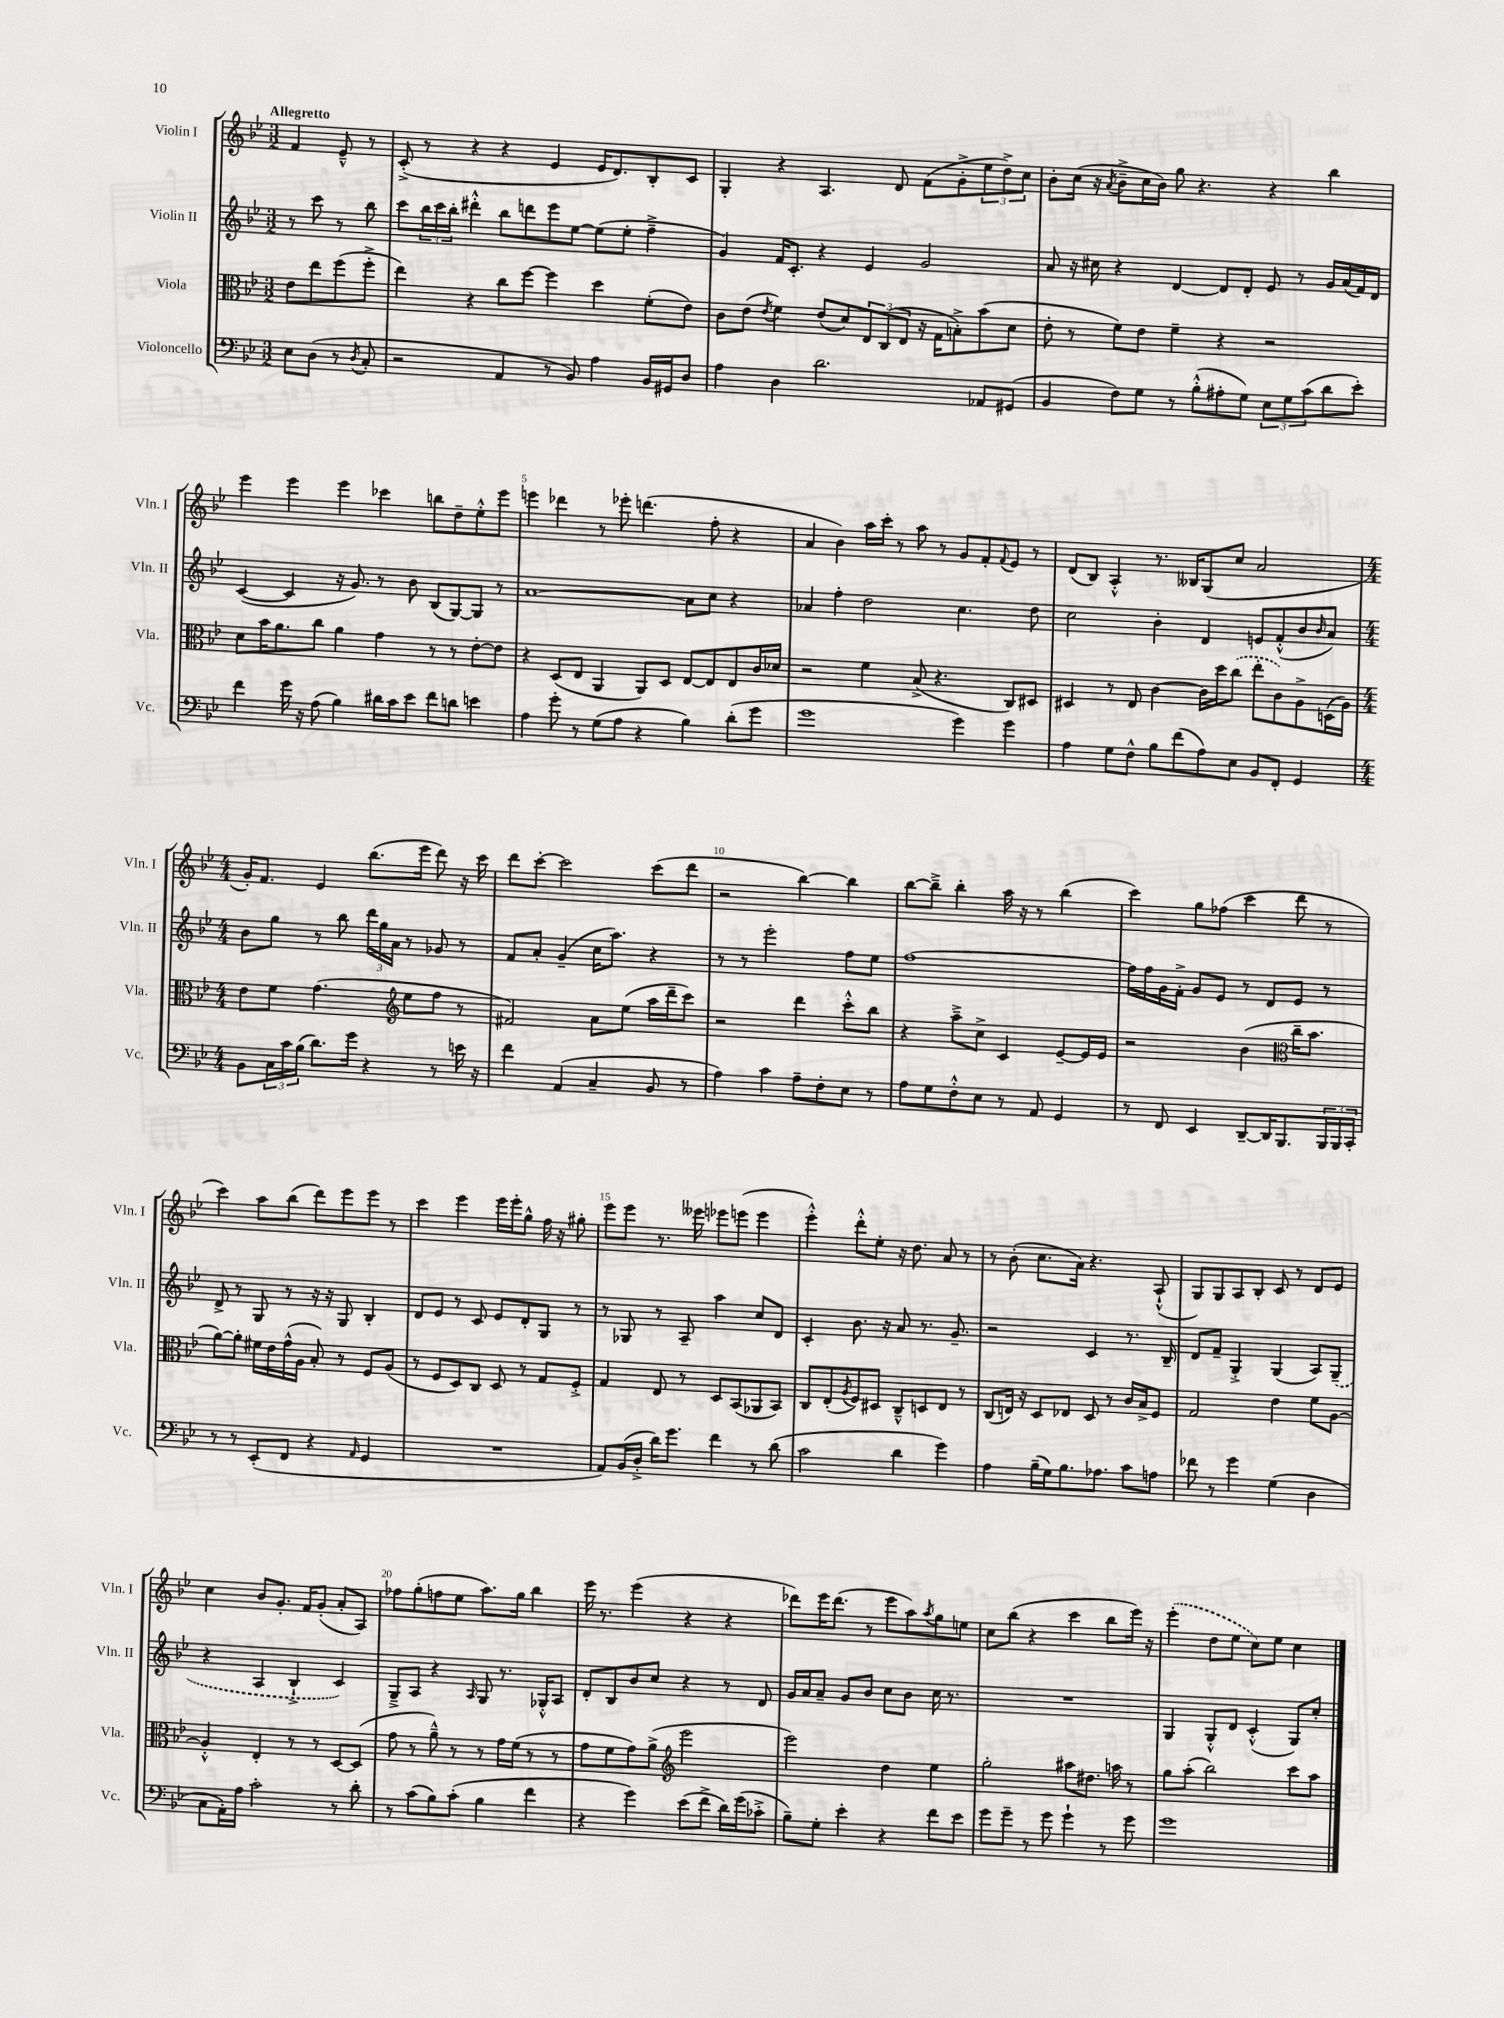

**kern	**kern	**kern	**kern
*staff4	*staff3	*staff2	*staff1
*clefF4	*clefC3	*clefG2	*clefG2
*k[b-e-]	*k[b-e-]	*k[b-e-]	*k[b-e-]
*M3/2	*M3/2	*M3/2	*M3/2
8E-\L	8e-\L	8r	4f/
(8D\J	8ee-\	8ccc\	.
8r	(8ff\	8r	8e-~^^/
8qD/	.	.	.
8C'/	8ff'^\J	8bb-\	8r
=	=	=	=
2r	4ee-\)	8ccc\L	(8c'^/
.	.	24bb-\L	8r
.	.	24ccc\	.
.	.	24bb-'\JJ	.
.	4r	4ddd#'^^\	4r
4AA/	8cc\L	8bb-\L	4r
.	[8ff\J	8ddd\	.
8r	4ff\]	8eee-\	4e-/
8BB-/)	.	[8ee-\J	.
4A\	4dd\	(8ee-\]L	16e-/LK
.	.	.	8.d/)
.	.	8ee-'\J	.
16BB-/LL	(8f'\L	4ff~^\	8B-'/
16GG#/J	.	.	.
8D/J	8e-\J)	.	8c/J
=	=	=	=
4A\	8c\L	4g/)	4G'/
.	(8e-\J	.	.
.	8qe-/	.	.
4D\	4f\)	16f/LK	4r
.	.	8.c'/J	.
2.d\	(8e-/L	4r	4.A/
.	8d/)	.	.
.	12E-/	4e-/	.
.	(12C/	.	.
.	.	.	8d/
.	12E-/J	.	.
.	16r	2g/	(8f\L
.	16G\LK	.	.
.	8B'^\)	.	8g'^\
8AA-/L	(8b-\	.	12ee-\
.	.	.	12dd^\)
(8GG#/J	8d\J	.	.
.	.	.	12cc\J
=	=	=	=
4BB-/	8e-'\	8a/	8b-'\L
.	8r	16r	(16cc\Jk
.	.	16cc#\	16r
.	.	.	8qa/
8F\L)	8f\L)	4r	8b-~^\L
8G\J	8e-\J	.	16cc\L
.	.	.	16b-\JJ)
8r	4f~\	[4d/	8gg\
(8B-'^^\L	.	.	4.r
8A#'\	4r	8d/]L	.
8G\J)	.	8d'/J	.
12E-\L	2r	8e-/	4r
12G\	.	.	.
.	.	8r	.
(12c\	.	.	.
8d\	.	16g/LL	4bb-\
.	.	(16a/	.
8e-'\J)	.	16f/)	.
.	.	16d/JJ	.
=	=	=	=
4f\	8d\L	([4c/	4eee-\
.	16b-\K	.	.
.	8.a\	.	.
16g\	.	4c/]	4eee-\
16r	.	.	.
(8A\	8cc\J	.	.
4B-\)	4a\	16r	4eee-\
.	.	8.g/)	.
16d#\LL	4g\	8r	4ccc-\
16c\J	.	.	.
8e-\J	.	8b-\	.
8f\L	8r	(8B-/L	8bb\L
8d\J	8r	[8G/)	8dd~\
4e\	[8e-'\L	8G/]J	8ee-'^^\
.	8e-\]J	8r	8eee-\J
=	=	=	=
4A\	4r	[1a	4eee\
8g'\	(8D/L	.	4ddd-\
8r	8E-/J	.	.
(8G\L	4AA/	.	8r
8A\J	.	.	8eee-'\
4r	8AA/L)	.	(4.ddd\
.	8D/J	.	.
4B-\)	[8E-/L	8a\]L	.
.	8E-/]	8cc\J	8ff'\
(8d'\L	8E-/	4r	4r
8g\J	16c/L	.	.
.	16d-/JJ	.	.
=	=	=	=
1g	2r	4a-/	4a/
.	.	4ff'\	4b-\)
.	4f\	2dd\	16aa\LL
.	.	.	16ccc'\JJ
.	.	.	8r
.	(8B-^/	.	8aa\
.	4.r	.	8r
4g\)	.	4.cc\	8g/L
.	.	.	8f'/
.	.	.	8qqf/
4g\	8C/L)	.	8e-/J
.	8D#/J	8dd\	8r
=	=	=	=
4A\	4D#/	2cc\	(8d/L
.	.	.	8B-/J)
8G\L	8r	.	4A'^^/
8F^^\J	8E-/	.	.
8B-\L	[4c\	4b-'\	8.r
(8f\	.	.	.
.	.	.	16B--/LK
8A\)	16c\]LL	4d/	(8G/
.	16dd\J	.	.
8E-\J	(8cc\J	.	8cc/J
8BB-/L	8ee-'\L	8e/L	2a/
8FF'/J	8c\)	(8f'^^/	.
4GG/	8A^\	8b-/	.
.	.	16qqb-/	.
.	(16D\L	8a/J)	.
.	16A\JJ)	.	.
=	=	=	=
*M4/4	*M4/4	*M4/4	*M4/4
8BB-\L	8e-\L	8b-\L	16g'/LK)
.	.	.	8.f/J
24C\L	8f\J	8gg\J	.
24c\	.	.	.
(24B-\JJ	.	.	.
8.d\L)	(4.g\	8r	4e-/
.	.	8bb-\	.
16g\Jk	.	.	.
4r	.	24ddd\LL	(8.bb-\L
.	.	24gg\	.
.	.	24a\JJ	.
*	*clefG2	*	*
.	8ee-\L	8r	.
.	.	.	16eee-\Jk
8r	8ff\J	8g-/	8ddd\)
16e\	8r	8r	16r
16r	.	.	16ccc\
=	=	=	=
4f\	2f#/)	8f/L	8ddd\L
.	.	8a'/J	[8ccc'\J
(4AA/	.	(4g~/	2ccc\]
4C~/	8a\L	16cc\LK	.
.	.	8.aa\J)	.
.	(8ee-\J	.	.
8BB-/	16aa\LL	4r	(8ccc\L
.	16ddd~\J	.	.
8r	8ccc\J)	.	8ddd\J
=	=	=	=
4A\)	2r	8r	2r
.	.	8r	.
4c\	.	2eee-'\	.
8A~\L	4ddd\	.	[4bb-\)
8F'\	.	.	.
8E-\J	8ccc'^^\L	8ff\L	4bb-\]
8r	8bb-\J	8ee-\J	.
=	=	=	=
8A\L	4r	[1ff	[8bb-\L
8G\	.	.	8bb-~^\]J
8F'^^\	8aa~^\L	.	4bb-'\
8E-\J	8cc^\J	.	.
8r	4c/	.	16aa\
.	.	.	16r
8AA/	.	.	8r
4GG/	[8e-~/L	.	(4bb-\
.	16e-/]L	.	.
.	16e-/JJ	.	.
=	=	=	=
8r	2r	16ff\]LL	4ccc\)
.	.	16ff\	.
8FF/	.	16g\	.
.	.	16f'^\JJ	.
4EE-/	.	8g/L	8gg\L
.	.	8e-/J	(8ff-\J
[8DD~/L	(4b-\	8r	4ccc\
16DD/]K	.	8d/L	.
8.BBB-/	.	.	.
*	*clefC3	*	*
.	16cc~\LK	8e-/J	8ddd\
.	8.b-\J	.	.
24BBB-/L	.	8r	8r
24BBB-/	.	.	.
24CC'/JJ	.	.	.
=	=	=	=
8r	[8a\L)	8d^/	4ccc\)
8r	8a'\]J	8r	.
(8EE-'/L	16f#\LL	8G/	8aa\L
.	16e-\	.	.
8FF/J	(16g^^\	8r	(8bb-\J
.	16A\JJ	.	.
4r	8B-'/)	16r	8ddd\L)
.	.	16r	.
.	8r	8G/	8eee-\
16qqAA/	.	.	.
4GG/	8F/L	4B-'/	8eee-\J
.	(8A/J	.	8r
=	=	=	=
1r	8r	8d/L	4ccc\
.	8F/L	8e-/J	.
.	8D/)	8r	4eee-\
.	8C/J	8c/	.
.	8D/	8e-/L	16eee-\LL
.	.	.	16eee-'\J
.	8r	8d'/	8gg^^\J
.	8G/L	8G/J	16ff\
.	.	.	16r
.	8F'^/J	8r	8gg#'\
=	=	=	=
8AA/L)	4G/	8r	8eee-\L
(16BB-/L	.	8G-/	8eee-\J
16D'^/JJ	.	.	.
16d\LK)	8E-/	8r	8.r
8.g\J	.	.	.
.	8r	8A~/	.
.	.	.	16eee--\
4f\	8D/L	4aa\	8eee-\L
.	(8BB-/	.	(8eee\J
8r	8AA-/	8cc/L	4eee\
(8d\	8BB-/J)	8d/J	.
=	=	=	=
2c\	8C/L	4c'/	4eee-'^^\)
.	(8E-'/	.	.
.	8qA/	.	.
.	8F/)	8.b-\	8ddd'^^\L
.	8D#/J	.	8ee-'\J
.	.	16r	.
4d\	8C~^^/L	8a/	16r
.	.	.	8.dd\
.	8D/	8.r	.
4g\)	8E-/J	.	8a/
.	.	8.g~/	.
.	8r	.	8r
=	=	=	=
4A\	(8C/L	2r	8r
.	16E/Jk)	.	(8b-'\
.	16r	.	.
(16B-~\LL	8D/L	.	8.cc\L
16G\J)	.	.	.
8.B-\	8E-/J	.	.
.	.	.	16a\Jk)
.	8D/	4c/	4.r
8.A-\J	.	.	.
.	8r	.	.
8c\L	16c/LL	8.r	.
.	16B-^/J	.	.
8A\J	8F/J	.	(8A`^^/
.	.	16B-~/	.
=	=	=	=
8f-\	2G/	8d/L	8G/L)
8r	.	8f~/J	8G/
4g\	.	4G'^/	8A/
.	.	.	8B-'/J
(4G\	4e-\	(4G/	8c/
.	.	.	8r
4D\	8f\L	8A/L)	8d/L
.	[8A\J	(8G~/J	8e-/J
=	=	=	=
8C\L	4A'^^/]	4r	4cc\
16AA'\L)	.	.	.
16A\JJ	.	.	.
2c'\	4E-'/	4A/	8b-/L
.	.	.	8.g'/J
.	8r	4B-`^/	.
.	.	.	16f/LK
.	8r	.	(8g'/J
8r	[8D/L	4c/)	8a'/L
8d'\	(8D/]J	.	8A/J)
=	=	=	=
8r	8g\	8G~^/L	8ff-\L
(8c\L	8r	8A/J	(8gg'\
8B-\)	8a~^^\)	4r	8ff\
(8c'\J	8r	.	8ee-\J
.	.	16qqA/	.
4B-\	8r	8G/	8.aa\L)
.	16g\LL	8.r	.
.	(16f\JJ	.	16gg\Jk
4f\	8r	.	4bb-\
.	.	16G-'^^/LK	.
.	8r	8A/J	.
=	=	=	=
4r	8g\L	8d'/L	16eee-\
.	.	.	8.r
.	8f\	8B-/	.
4g\)	8g\)	8b-/	(4eee-\
.	(8a^\J	8cc/J	.
*	*clefG2	*	*
(8e-\L	2eee-\	4r	4r
8f^\J	.	.	.
16d\LL)	.	8r	4r
(16g\J	.	.	.
8c-'^\J	.	8d/	.
=	=	=	=
8B-~\L)	2eee-\)	16g/LL	8ddd-\L)
.	.	16a/J	.
8G'\J	.	8a~/J	16eee-\K
.	.	.	(8.ddd-\J
4e-'\	.	8g/L	.
.	.	8b-/J	8r
4r	4dd\	8cc\L	8eee-\L
.	.	8b-\J	8aa\)
.	.	.	8qaa/
8f\L	4ee-\	16cc\	8gg\
.	.	8.r	.
8e-\J	.	.	8ee\J
=	=	=	=
8g\L	2gg'\	1r	8cc\L
8g~\J	.	.	(8bb-\J
8r	.	.	4r
8g\	.	.	.
4g`\	8aa#\L	.	4ccc\
.	8.dd#\J	.	.
8r	.	.	8bb-\L
.	16aa\	.	.
8g\	8r	.	16eee-\Jk)
.	.	.	16r
=	=	=	=
1g	8gg\L	4G/	(4eee-'\
.	(8aa'\J	.	.
.	2bb-\)	8G'^^/L	8dd\L
.	.	8d/J	8ee-\J
.	.	(4c'^^/	8cc\L)
.	.	.	8ee-\J
.	8ccc\L	8G/L)	4cc\
.	8aa\J	8cc'/J	.
==	==	==	==
*-	*-	*-	*-
